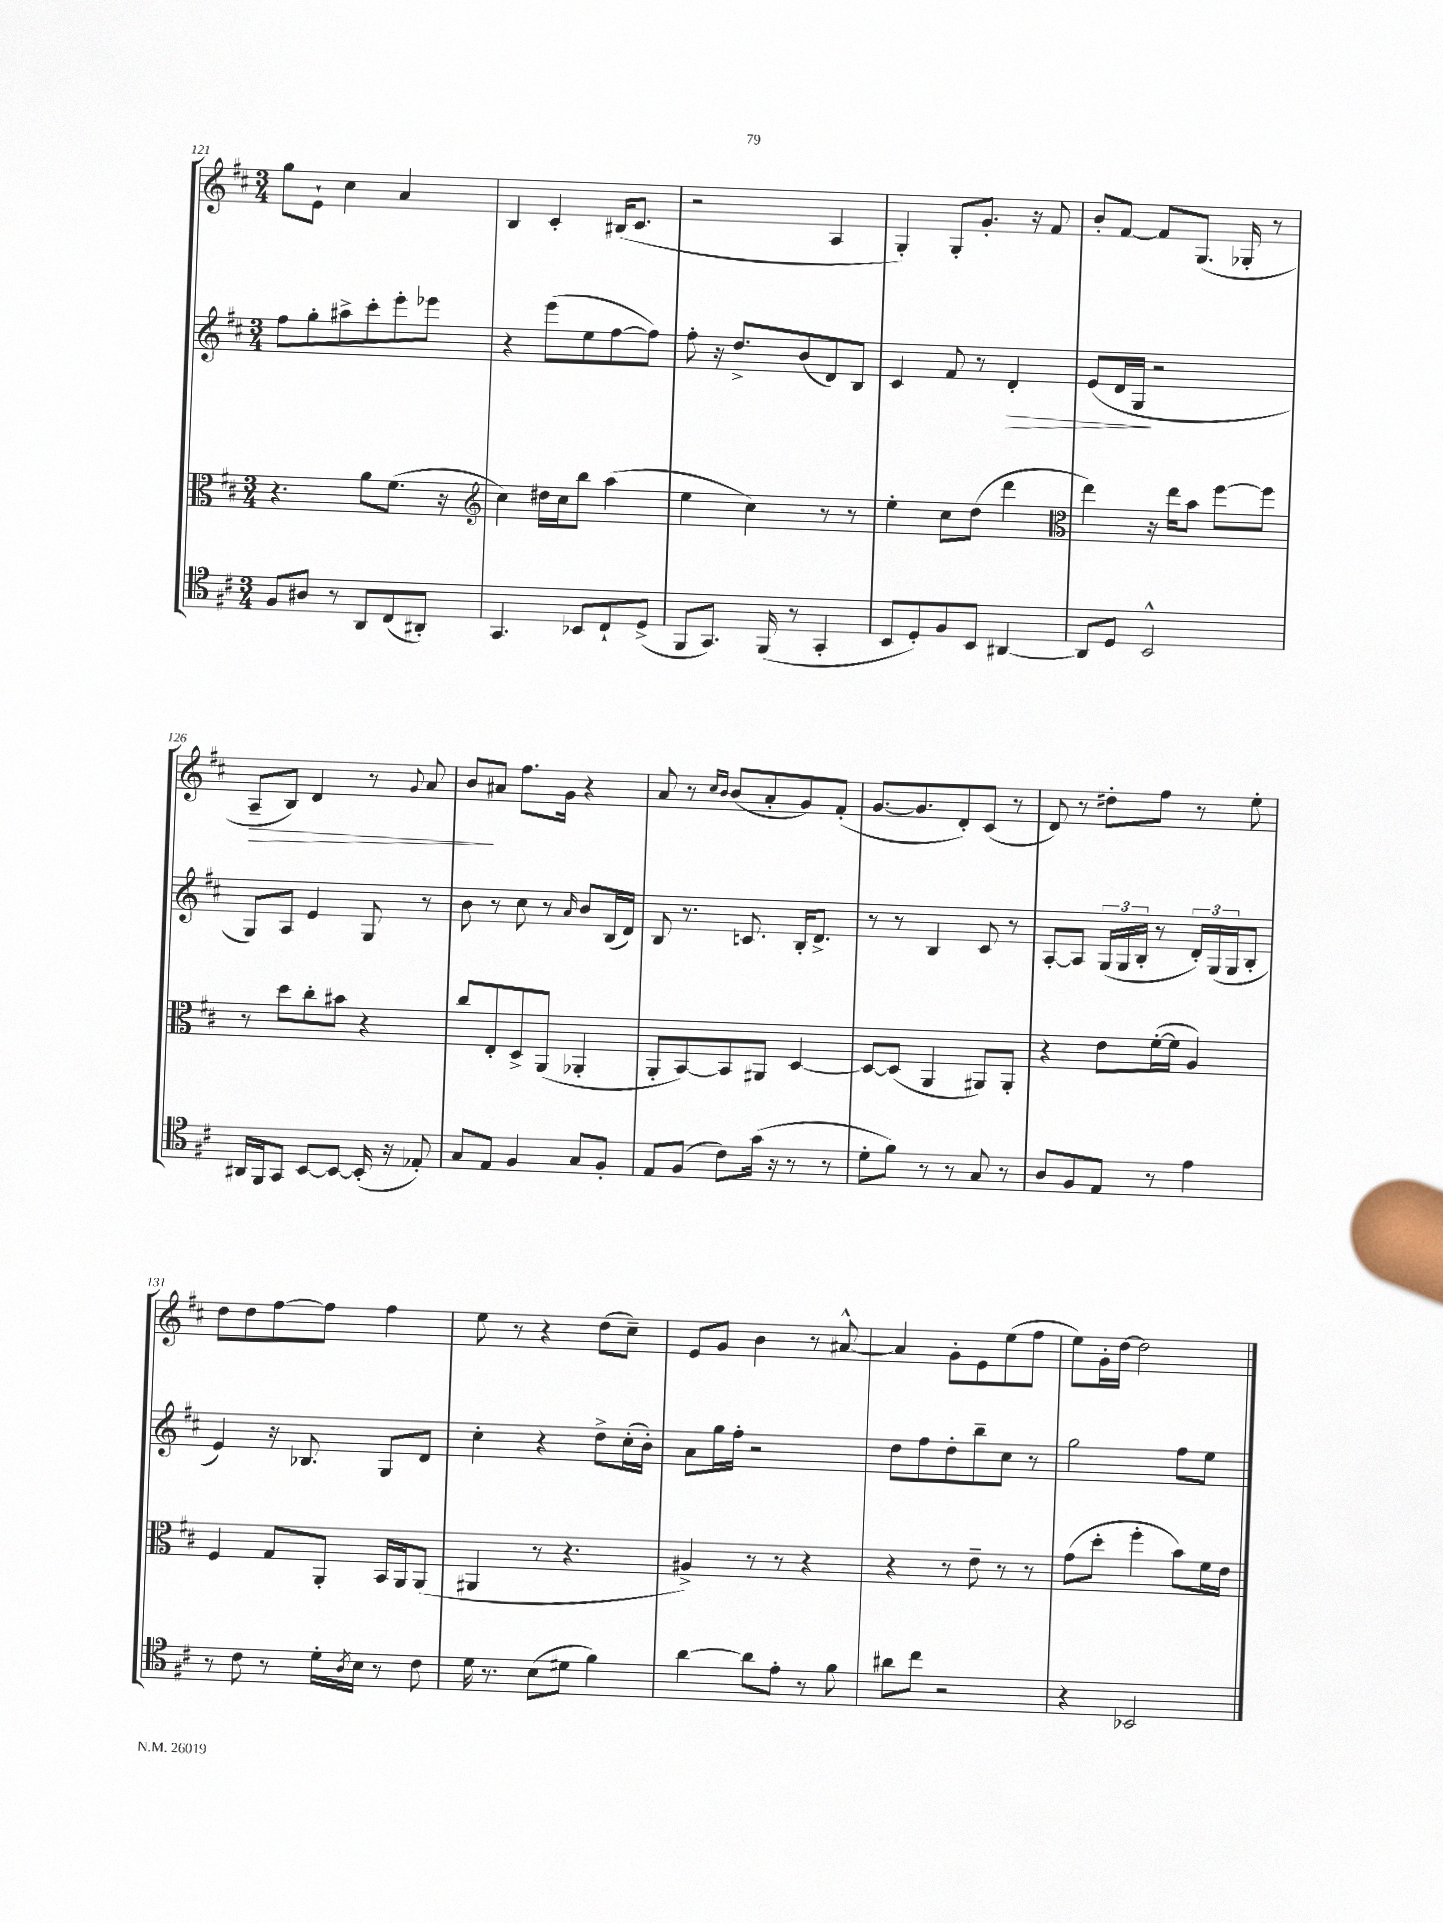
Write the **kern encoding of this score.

**kern	**kern	**kern	**kern
*staff4	*staff3	*staff2	*staff1
*clefC4	*clefC3	*clefG2	*clefG2
*k[f#c#]	*k[f#c#]	*k[f#c#]	*k[f#c#]
*M3/4	*M3/4	*M3/4	*M3/4
8F#	4.r	8ff#	8gg
8A#	.	8gg'	8e`
8r	.	8aa#^	4cc#
8AA	8a	8ccc#'	.
(8C#	(8.f#	8eee'	4a
8AA#')	.	8eee-	.
.	16r	.	.
=	=	=	=
*	*clefG2	*	*
4.GG	4cc#)	4r	4B
.	16dd#	(8eee	4c#'
.	16cc#	.	.
8BB-	8bb	8ee	.
8C#`	(4aa	[8ff#	(16B#
.	.	.	8.c#
(8D^	.	8ff#])	.
=	=	=	=
8FF#	4ee	8ff#'	2r
8.GG)	.	16r	.
.	.	8.dd^	.
.	4cc#)	.	.
(16FF#	.	.	.
8r	.	(8b	.
4GG'	8r	8d)	4A
.	8r	8B	.
=	=	=	=
8BB	4ee'	4c#	4G')
8D')	.	.	.
8F#	8cc#	8f#	8G'
8BB	(8dd	8r	8.g'
[4AA#	4ddd	4d'	.
.	.	.	16r
.	.	.	8f#
=	=	=	=
*	*clefC3	*	*
8AA#]	4ee)	(8e	8b'
8D	.	16d	[8f#
.	.	16G	.
2BB^^	16r	2r	8f#]
.	16ee	.	.
.	8b	.	(8.G
.	[8ff#	.	.
.	.	.	16G-'
.	8ff#]	.	8r
=	=	=	=
16AA#	8r	8G)	8A~
16FF#	.	.	.
8GG	8dd	8A	8B)
[8BB	8cc#'	4e	4d
8BB_	8b#	.	.
(16BB']	4r	8G	8r
16r	.	.	.
.	.	.	8qqg
8E-')	.	8r	8a
=	=	=	=
8G	8cc#	8b	8b
8E	8E'	8r	8a#
4F#	8D^	8cc#	8.ff#
.	(8AA	8r	.
.	.	.	16g
.	.	16qqa	.
8G	4AA-'	8b	4r
8F#'	.	(16B	.
.	.	16d)	.
=	=	=	=
8E	8AA'	8B	8a
(8F#	[8BB)	8.r	8r
.	.	.	16qqcc#
.	.	.	16qqb
8c#)	8BB]	.	(8b
.	.	8.c	.
(16g	8AA#	.	8a'
16r	.	.	.
8r	[4D	16B'	8g)
.	.	8.d^	.
8r	.	.	(8f#'
=	=	=	=
8d'	8D_	8r	[8.g
8f#)	(8D]	8r	.
.	.	.	8.g]
8r	4AA	4B	.
8r	.	.	8d')
8G	8AA#)	8c#	(8c#
8r	8AA#'	8r	8r
=	=	=	=
8A	4r	[8A'	8d)
8F#	.	8A]	8r
8E	8e	(24G	8dd#'
.	.	24G	.
.	.	24B'	.
8r	([16f#'	8r	8ff#
.	16f#]	.	.
4e	4A)	24d')	8r
.	.	(24G	.
.	.	24G	.
.	.	8B'	8ee'
=	=	=	=
8r	4F#	4e)	8dd
8c#	.	.	8dd
8r	8G	16r	[8ff#
.	.	8.B-	.
16d'	8AA'	.	8ff#]
8qA	.	.	.
16B	.	.	.
8r	16BB	8G	4ff#
.	16AA	.	.
8c#	(8AA	8d	.
=	=	=	=
16d	4AA#	4cc#'	8ee
8.r	.	.	.
.	.	.	8r
(8B	8r	4r	4r
8d#	4.r	.	.
4f#)	.	8dd^	(8dd
.	.	(16cc#'	8cc#~)
.	.	16b')	.
=	=	=	=
[4a	4A#^)	8a	8e
.	.	16gg	8g
.	.	16ff#'	.
8a]	8r	2r	4b
8e'	8r	.	.
8r	4r	.	8r
8f#	.	.	[8a#^^
=	=	=	=
8a#	4r	8dd	4a#]
8cc#	.	8ff#	.
2r	8r	8dd'	8g'
.	8e~	8bb~	8e
.	8r	8cc#	(8ee
.	8r	8r	8ff#
=	=	=	=
4r	(8g	2gg	8ee)
.	8dd'	.	16g'
.	.	.	[16dd
2BB-	4ff#'	.	2dd]
.	8b)	8ff#	.
.	16f#	8ee	.
.	16e	.	.
==	==	==	==
*-	*-	*-	*-
